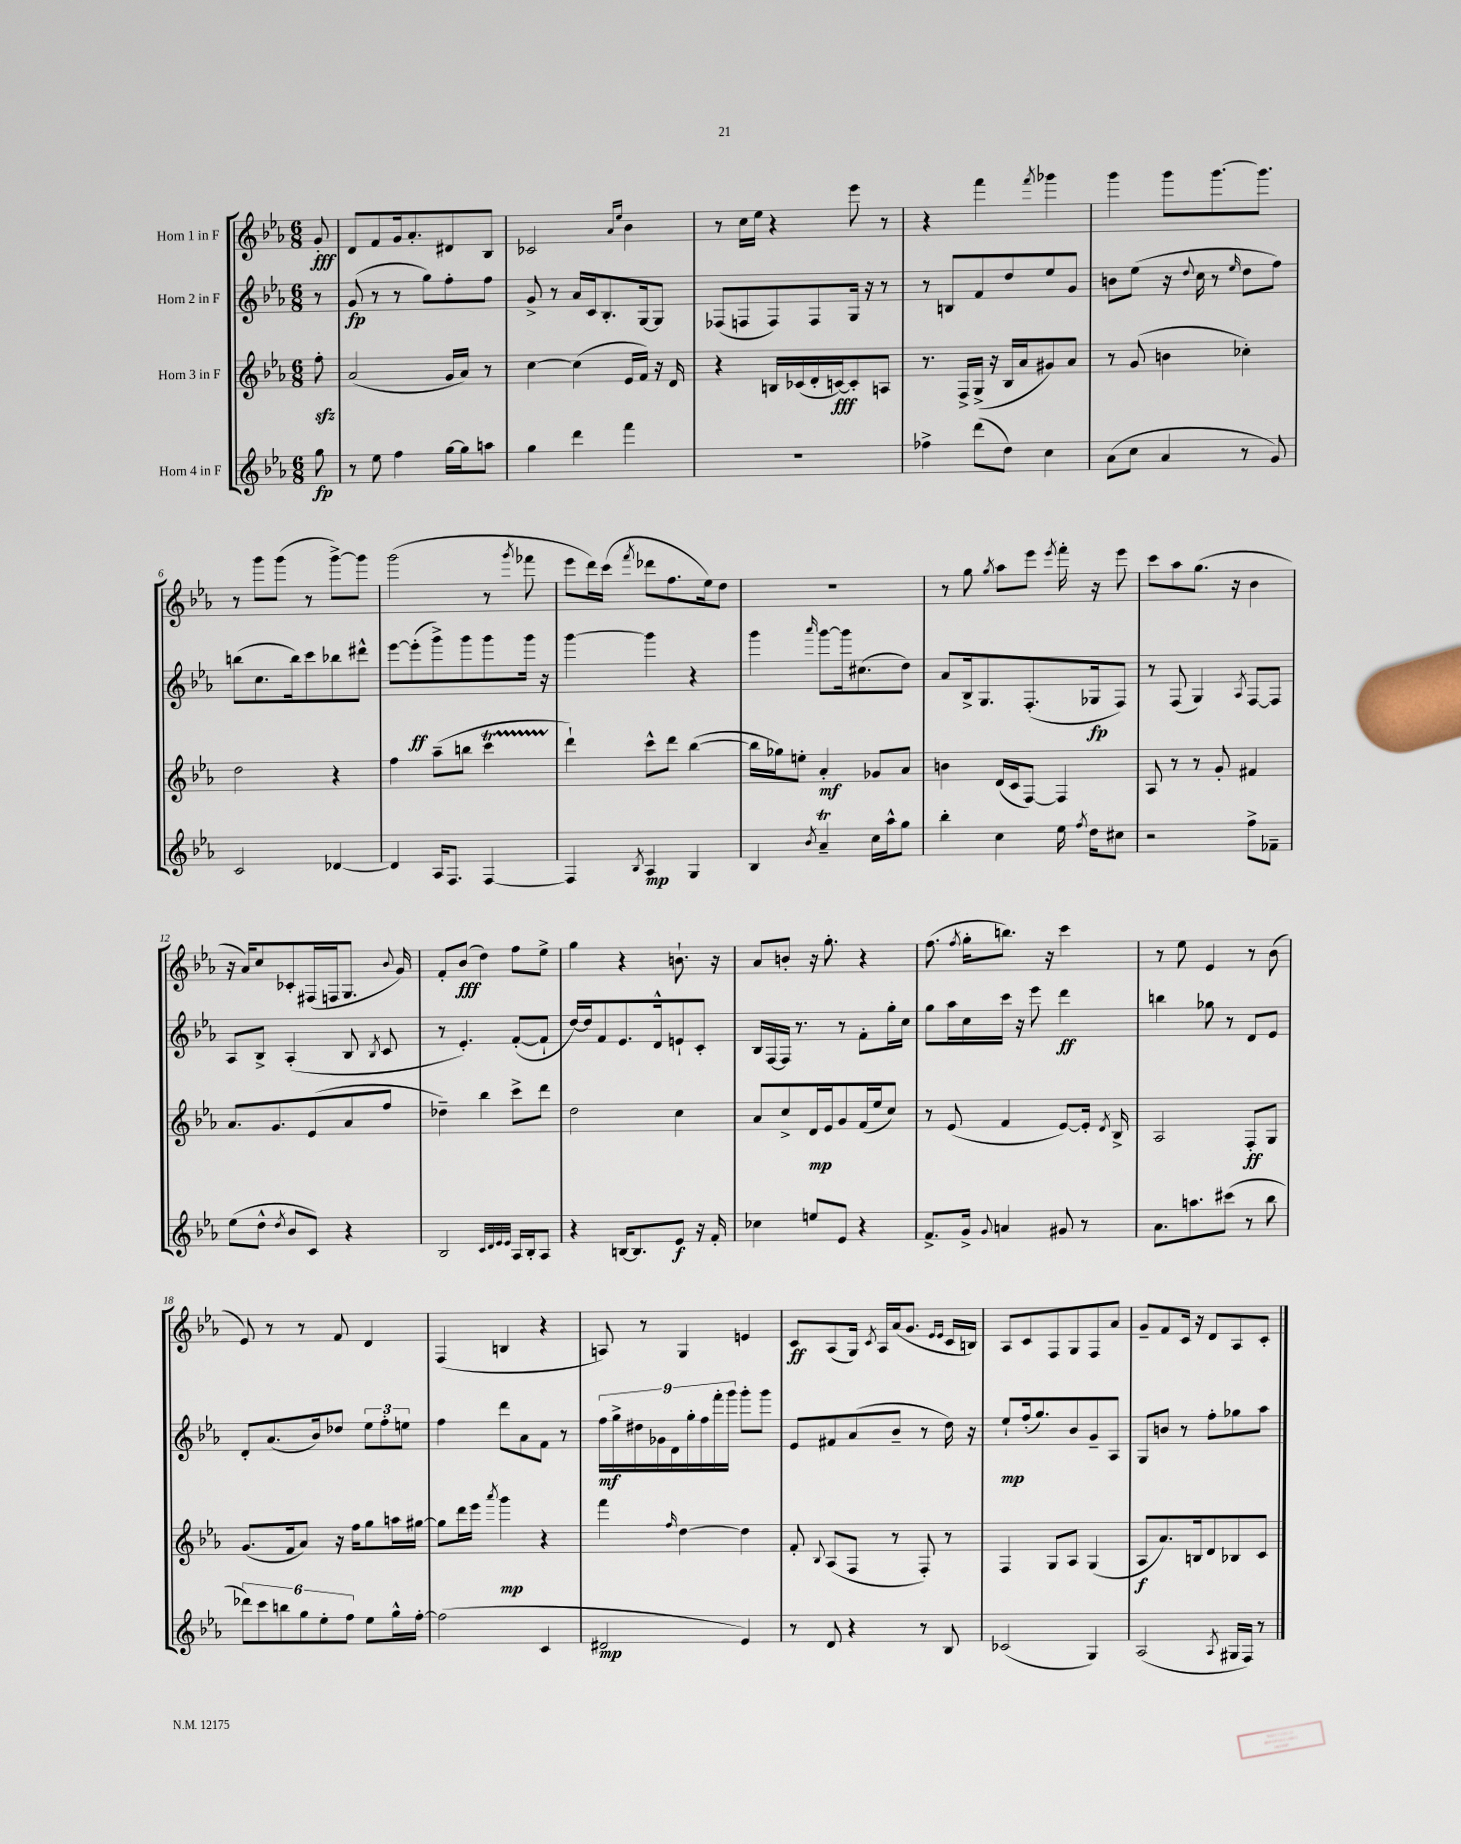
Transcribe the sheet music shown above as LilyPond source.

<<
\new StaffGroup <<
\new Staff = "s0" \with { instrumentName = "Horn 1 in F" } {
    \clef treble \key ees \major \numericTimeSignature \time 6/8 \partial 8
    \autoBeamOff g'8-.\fff |
    d'8[ f'8 g'16 aes'8.-. dis'8 bes8] |
    ces'2 \grace { aes'16[ ees''16] } bes'4 |
    r8 c''16[ ees''16] r4 ees'''8 r8 |
    r4 f'''4 \acciaccatura { f'''8 } ges'''4 |
    g'''4 g'''8[ g'''8.~ g'''8.] |
    r8 g'''8[ g'''8]( r8 g'''8[~->) g'''8] |
    g'''2( r8 \acciaccatura { g'''8 } fes'''8 |
    ees'''8[ d'''16) c'''16]( \acciaccatura { f'''8 } des'''8[ f''8. ees''16) d''8] |
    R2. |
    r8 g''8 \acciaccatura { g''8 } aes''8[ ees'''8] \acciaccatura { ees'''8 } f'''16-. r16 ees'''8 |
    c'''8[ aes''8 g''8.]( r16 bes'4 |
    r16 aes'16[) c''8 ces'8-. fis16( f16 g8.] \appoggiatura { bes'8 } g'16) |
    f'8[-. bes'8]\fff( d''4) f''8[ ees''8]-> |
    g''4 r4 b'8.-! r16 |
    aes'8[ b'8]-. r16 g''8.-. r4 |
    f''8.( \acciaccatura { f''8 } g''16[-. b''8.]) r16 c'''4 |
    r8 ees''8 ees'4 r8 bes'8( |
    ees'8) r8 r8 f'8 d'4 |
    f4( b4 r4 |
    a8) r8 g4 e'4 |
    c'8[\ff aes8( g16]) \acciaccatura { c'8 } aes16[ aes'16( g'8.] \grace { ees'16[ ees'16] } c'16[ b16]) |
    aes8[ c'8 f8 g8 f8 aes'8] |
    g'8[-- f'8 c'16] r16 d'8[ aes8 c'8]-. \bar "|." |
}
\new Staff = "s1" \with { instrumentName = "Horn 2 in F" } {
    \clef treble \key ees \major \numericTimeSignature \time 6/8 \partial 8
    \autoBeamOff r8 |
    g'8\fp( r8 r8 g''8[) f''8-. f''8] |
    g'8-> r8 aes'16[ c'16 bes8.-. g16~ g8] |
    fes8[( f8 f8) f8 g16] r16 r8 |
    r8 b8[ f'8 d''8 ees''8 g'8] |
    b'8[ ees''8]( r16 \appoggiatura { d''8 } c''16 r8 \grace { ees''16 } d''8[ f''8]) |
    b''8[( c''8. b''16) c'''8 bes''8 dis'''8]-^ |
    ees'''8[~ ees'''8-.\ff( g'''8->) g'''8 g'''8 g'''16] r16 |
    g'''4~ g'''4 r4 |
    g'''4 \grace { aes'''16 } g'''8[~ g'''16 cis''8.( d''8]) |
    aes'8[ bes16-> g8. f8.-.( ges16\fp f8]) |
    r8 f8( g4) \acciaccatura { aes8 } f8[~ f8] |
    aes8[ bes8]-> aes4-.( bes8 \acciaccatura { bes8 } c'8 |
    r8 ees'4.-.) f'8[~-.( f'8]-! |
    d''16[~) d''16 f'8 ees'8. d'16-^ e'8-! c'8]-. |
    bes16[ f16~ f16] r8. r8 f'8[-. g''16-. c''16] |
    g''8[ aes''16 c''16 c'''16] r16 ees'''8 d'''4\ff |
    b''4 ges''8 r8 d'8[ ees'8] |
    d'8[-. aes'8.( bes'16) des''8] \tuplet 3/2 { ees''8[ f''8-. e''8] } |
    f''4 d'''8[ aes'8 f'8] r8 |
    \tuplet 9/8 { f''16[\mf g''16-> dis''16 ges'16 d'16 g''16-. f''16 f'''16-. g'''16] } g'''8[-. g'''8] |
    ees'8[ fis'8 aes'8( bes'8]-- r8 d''16) r16 |
    ees''8[-!\mp f''16-.( g''8.) bes'8 g'8-- aes8] |
    g8[ b'8] r8 f''8[-. ges''8 aes''8] \bar "|." |
}
\new Staff = "s2" \with { instrumentName = "Horn 3 in F" } {
    \clef treble \key ees \major \numericTimeSignature \time 6/8 \partial 8
    \autoBeamOff f''8-.\sfz |
    aes'2( g'16[ aes'16]) r8 |
    c''4~ c''4( ees'16[ f'16]) r16 d'16 |
    r4 b16[ ces'16( d'16-. c'16~\fff) c'8-. a8] |
    r8. f16[-> g16]->( r16 bes16[ aes'16 gis'8) aes'8] |
    r8 g'8( b'4 ces''4-.) |
    d''2 r4 |
    f''4 aes''8[--( b''8] c'''4\startTrillSpan |
    d'''4-!\stopTrillSpan) c'''8[-^ d'''8] bes''4~( |
    bes''16[ ges''16) e''8]-. aes'4-.\mf ges'8[ aes'8] |
    b'4 d'16[( c'16 f8]~) f4 |
    aes8 r8 r8 g'8-. fis'4 |
    aes'8.[ g'8. ees'8( aes'8 f''8] |
    des''4--) bes''4 c'''8[-> d'''8] |
    d''2 c''4 |
    aes'8[ c''8-> d'16\mp ees'16 g'8 f'16( ees''16 c''8]) |
    r8 ees'8( f'4 ees'8[~) ees'16]-. \acciaccatura { d'8 } bes16-> |
    aes2 f8[-.\ff g8] |
    g'8.[( f'16 aes'8]) r16 f''16[ g''8 a''16 gis''16]~ |
    gis''8[ d'''16 ees'''16] \acciaccatura { aes'''8 } g'''4\mp r4 |
    f'''4 \grace { f''16 } d''4~ d''4 |
    f'8-. \appoggiatura { bes8 } aes8[( f8] r8 f8-.) r8 |
    f4 g8[ aes8] g4( |
    aes8[\f aes'8.) b16 d'8 bes8 c'8] \bar "|." |
}
\new Staff = "s3" \with { instrumentName = "Horn 4 in F" } {
    \clef treble \key ees \major \numericTimeSignature \time 6/8 \partial 8
    \autoBeamOff g''8\fp |
    r8 ees''8 f''4 g''16[~ g''16 a''8] |
    g''4 d'''4 f'''4 |
    R2. |
    fes''4-> d'''8[( d''8]) c''4 |
    aes'8[( c''8] aes'4 r8 g'8) |
    c'2 des'4~ |
    des'4 aes16[ f8.] f4~ |
    f4 \acciaccatura { bes8 } aes4\mp g4 |
    bes4 \acciaccatura { bes'8 } aes'4--\trill c''16[ aes''16-^ g''8] |
    bes''4-. c''4 ees''16 \acciaccatura { f''8 } d''16[ cis''8] |
    r2 f''8[-> fes'8]-- |
    ees''8[( d''8]-^ \acciaccatura { d''8 } bes'8[ c'8]) r4 |
    bes2 \grace { c'32[ d'32 ees'32 ees'32] } aes16[ bes16-. aes8] |
    r4 b16[~ b8. ees'8]\f r16 f'16-. |
    ces''4 e''8[ ees'8] r4 |
    f'8.[-> g'16]-> \appoggiatura { g'8 } a'4 gis'8 r8 |
    aes'8.[ a''8. cis'''8]( r8 bes''8 |
    \tuplet 6/4 { des'''8[) c'''8 b''8 g''8 ees''8-. f''8] } ees''8[ g''16-^ f''16]~-. |
    f''2( c'4 |
    dis'2\mp ees'4) |
    r8 d'8 r4 r8 bes8 |
    ces'2( g4) |
    aes2( \acciaccatura { aes8 } gis16[ f16]) r8 \bar "|." |
}
>>
>>
